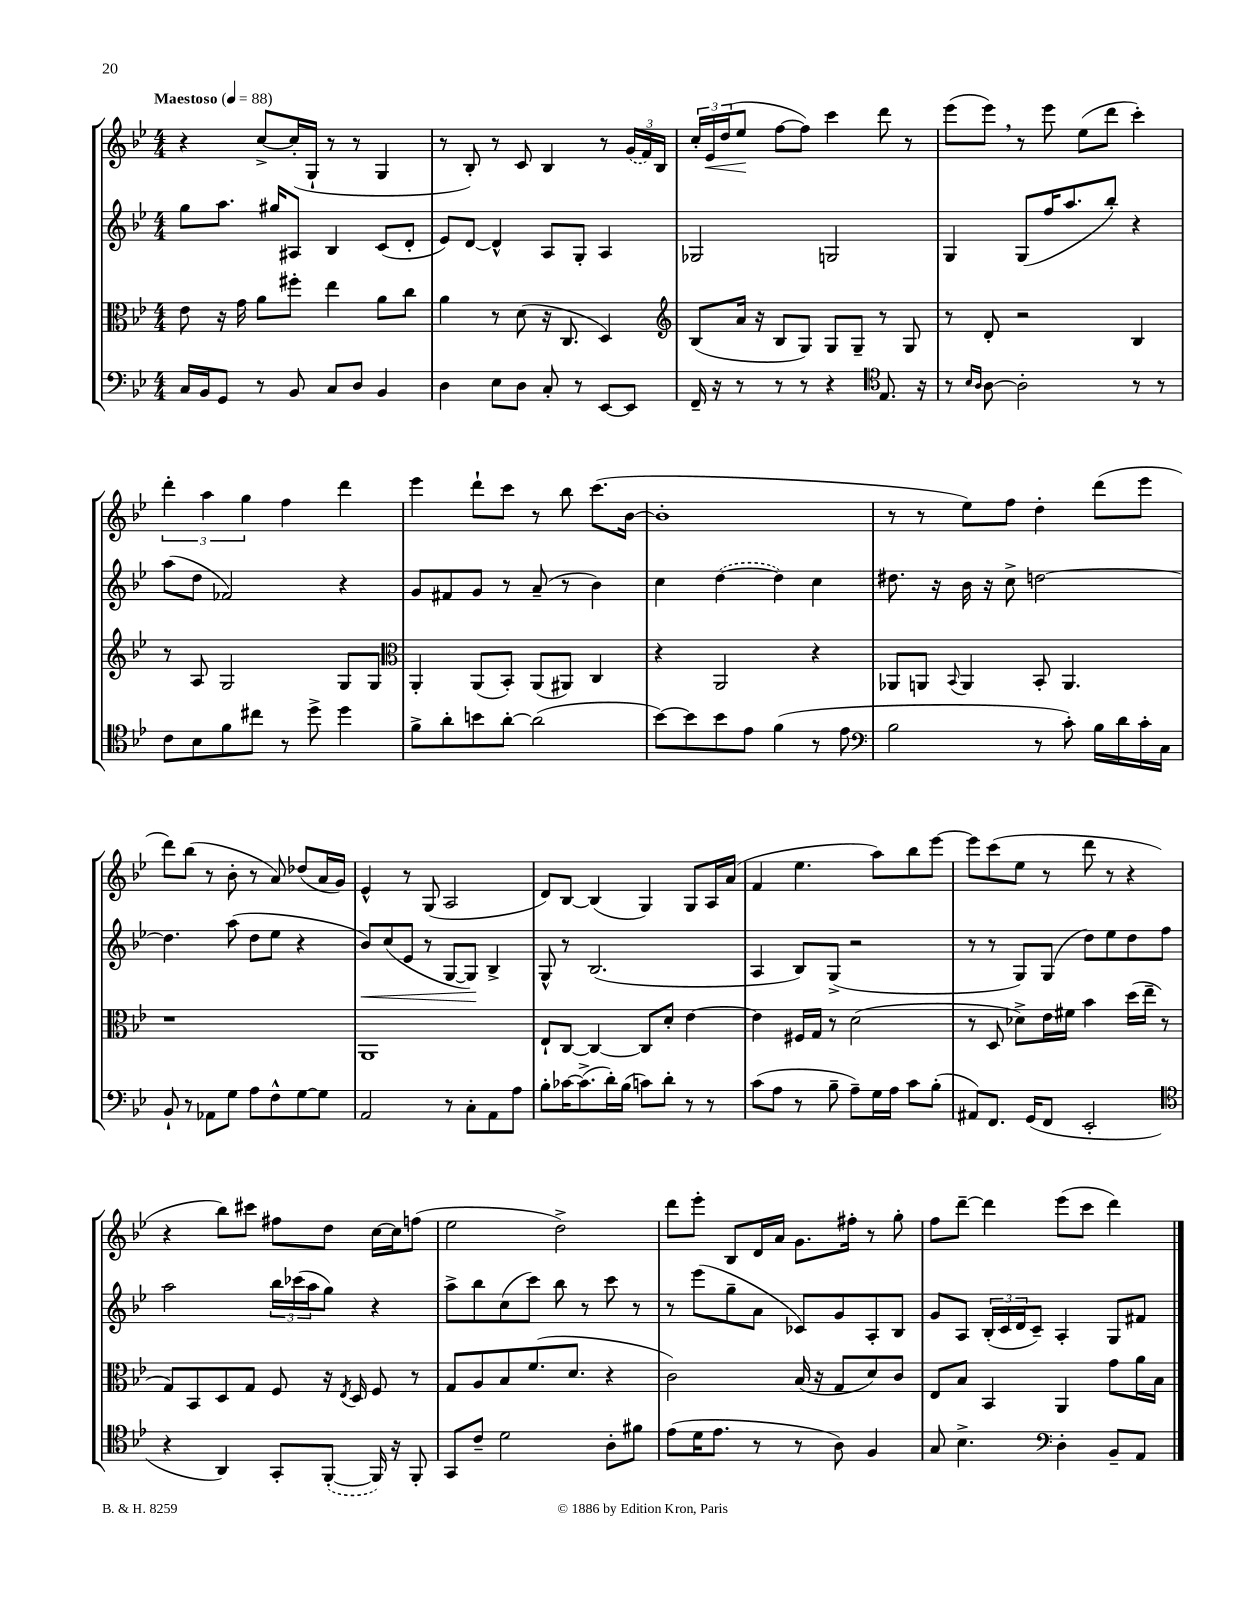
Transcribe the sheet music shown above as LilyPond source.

<<
\new StaffGroup <<
\new Staff = "s0" {
    \clef treble \key bes \major \numericTimeSignature \time 4/4 \tempo "Maestoso" 4 = 88
    r4 c''8~-> c''16-.( g16-! r8 r8 g4 |
    r8 bes8-.) r8 c'8 bes4 r8 \tuplet 3/2 { \once \slurDashed g'16( f'16) bes16 } |
    \tuplet 3/2 { c''16-. ees'16\< d''16( } ees''8\! f''8~ f''8) c'''4 d'''8 r8 |
    ees'''8( ees'''8) \breathe r8 ees'''8 ees''8( d'''8 c'''4-.) |
    \tuplet 3/2 { d'''4-. a''4 g''4 } f''4 d'''4 |
    ees'''4 d'''8-! c'''8 r8 bes''8 c'''8.( bes'16~ |
    bes'1-. |
    r8 r8 ees''8) f''8 d''4-. d'''8( ees'''8 |
    d'''8) bes''8( r8 bes'8-. r8 a'8) des''8( a'16 g'16) |
    ees'4-^ r8 g8( a2 |
    d'8) bes8~ bes4( g4) g8 a16 a'16( |
    f'4 ees''4. a''8) bes''8 ees'''8~ |
    ees'''8 c'''8( ees''8 r8 d'''8 r8 r4 |
    r4 bes''8) cis'''8 fis''8 d''8 c''16~ c''16 f''8( |
    ees''2 d''2->) |
    d'''8 ees'''8-. bes8 d'16 a'16 g'8. fis''16-. r8 g''8-. |
    f''8 d'''8~-- d'''4 ees'''8( c'''8 d'''4) \bar "|." |
}
\new Staff = "s1" {
    \clef treble \key bes \major \numericTimeSignature \time 4/4
    g''8 a''8. gis''16 ais8 bes4 c'8( d'8-. |
    ees'8) d'8~ d'4-^ a8 g8-. a4 |
    ges2 g2 |
    g4 g8( f''16 a''8. bes''8-.) r4 |
    a''8( d''8 fes'2) r4 |
    g'8 fis'8 g'8 r8 a'8--( r8 bes'4) |
    c''4 \once \slurDashed d''4~( d''4) c''4 |
    dis''8. r16 bes'16 r16 c''8-> d''2~ |
    d''4. a''8( d''8 ees''8 r4 |
    bes'8\<) c''8( ees'8 r8 g8~ g8\!) bes4-> |
    g8-^ r8 bes2.( |
    a4 bes8) g8->( r2 |
    r8 r8 g8) g8( d''8) ees''8 d''8 f''8 |
    a''2 \tuplet 3/2 { bes''16 ces'''16( a''16 } g''8) r4 |
    a''8-> bes''8 c''8( c'''8) bes''8 r8 c'''8 r8 |
    r8 ees'''8( g''8-- a'8 ces'8) g'8 a8-. bes8 |
    g'8 a8 \tuplet 3/2 { bes16-.( c'16 d'16 } c'8--) a4-. g8 fis'8 \bar "|." |
}
\new Staff = "s2" {
    \clef alto \key bes \major \numericTimeSignature \time 4/4
    ees'8 r16 g'16 a'8 fis''8-. ees''4 a'8 c''8 |
    a'4 r8 d'8( r16 c8. d4) |
    \clef treble bes8( a'16 r16 bes8 g8) g8 g8-- r8 g8 |
    r8 d'8-. r2 bes4 |
    r8 a8 g2 g8 g8 |
    \clef alto a,4-. a,8( bes,8-.) a,8( ais,8) c4 |
    r4 a,2 r4 |
    aes,8 a,8 \appoggiatura { bes,8 } a,4 bes,8-. a,4. |
    r1 |
    a,1 |
    ees8-! c8~ c4~ c8 d'8-. ees'4~ |
    ees'4 fis16 g16 r8 d'2( |
    r8 d8 des'8->) ees'16 fis'16 bes'4 d''16( ees''16-- r8 |
    g8) bes,8 d8 g8 f8 r16 \acciaccatura { ees8 } d16 f8 r8 |
    g8 a8 bes8 f'8.( d'8. r4 |
    c'2) bes16( r16 g8 d'8) c'8 |
    ees8 bes8 bes,4 a,4 g'8 a'16 bes16 \bar "|." |
}
\new Staff = "s3" {
    \clef bass \key bes \major \numericTimeSignature \time 4/4
    c16 bes,16 g,8 r8 bes,8 c8 d8 bes,4 |
    d4 ees8 d8 c8-. r8 ees,8~ ees,8 |
    f,16-- r16 r8 r8 r8 r4 \clef tenor ees8. r16 |
    r8 \grace { bes16 a16 } a8~ a2-. r8 r8 |
    c'8 bes8 f'8 cis''8 r8 d''8-> d''4 |
    f'8-> a'8-. b'8 a'8~-. a'2( |
    bes'8~) bes'8 bes'8 ees'8 f'4( r8 ees'8 |
    \clef bass bes2 r8 c'8-.) bes16 d'16 c'16-. c16 |
    bes,8-! r8 aes,8 g8 a8 f8-^ g8~ g8 |
    a,2 r8 c8-. a,8 a8 |
    bes8-. ces'16~ ces'8.->( d'16-.) bes16( c'8) d'8-. r8 r8 |
    c'8( a8 r8 bes8-- a8--) g16 a16 c'8 bes8-.( |
    ais,8) f,8. g,16( f,8 ees,2-. |
    \clef tenor r4 a,4) g,8-. \once \slurDashed f,8~-.( f,16) r16 f,8-. |
    g,8 c'8-- d'2 a8-. fis'8 |
    ees'8( d'16 ees'8. r8 r8 a8) f4 |
    g8 bes4.-> \clef bass d4-. bes,8-- a,8 \bar "|." |
}
>>
>>
\layout { \context { \Score \remove "Bar_number_engraver" } }
